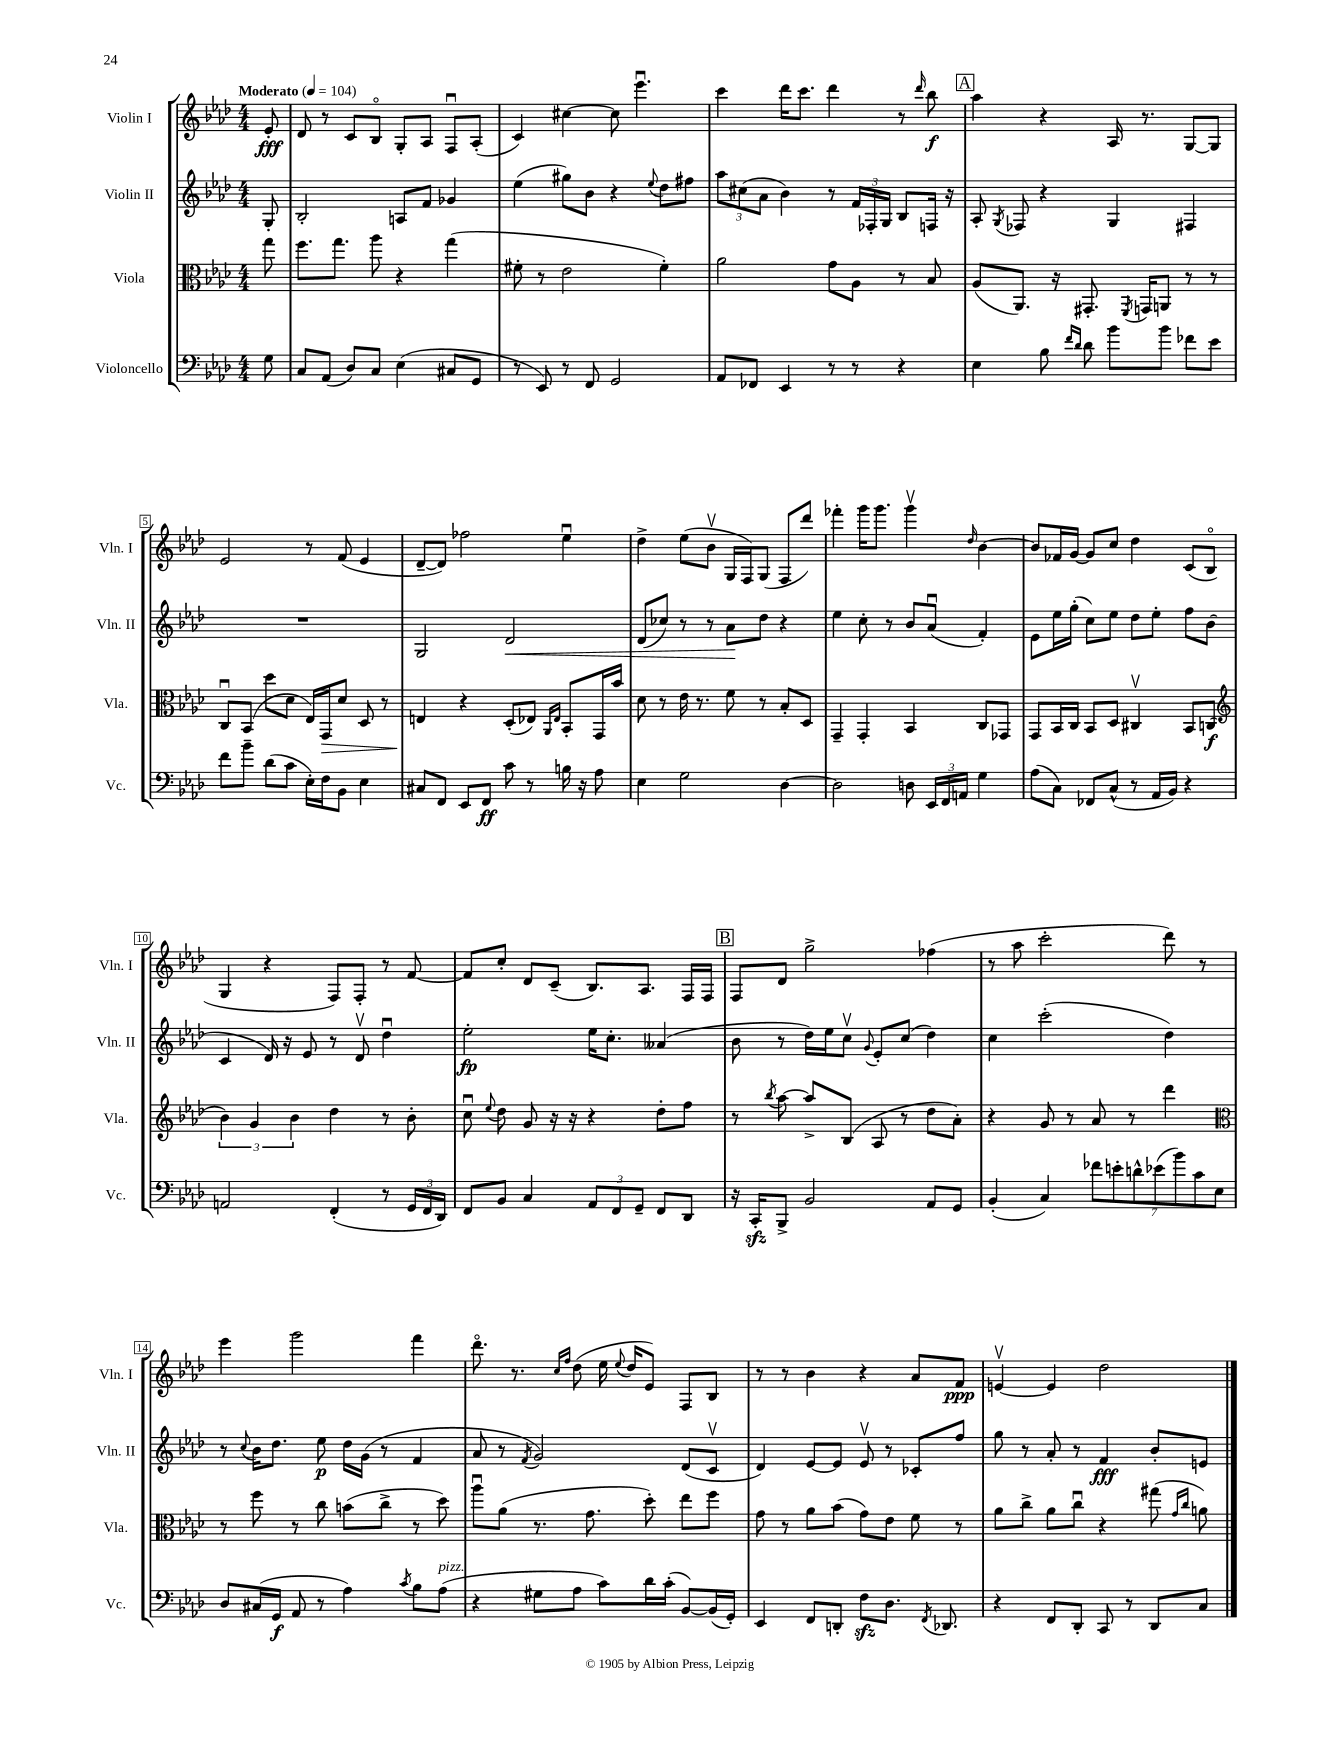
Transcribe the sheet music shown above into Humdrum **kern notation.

**kern	**dynam	**kern	**dynam	**kern	**dynam	**kern	**dynam
*part4	*part4	*part3	*part3	*part2	*part2	*part1	*part1
*staff4	*staff4	*staff3	*staff3	*staff2	*staff2	*staff1	*staff1
*I"Violoncello	*	*I"Viola	*	*I"Violin II	*	*I"Violin I	*
*I'Vc.	*	*I'Vla.	*	*I'Vln. II	*	*I'Vln. I	*
*clefF4	*	*clefC3	*	*clefG2	*	*clefG2	*
*k[b-e-a-d-]	*	*k[b-e-a-d-]	*	*k[b-e-a-d-]	*	*k[b-e-a-d-]	*
*M4/4	*	*M4/4	*	*M4/4	*	*M4/4	*
*MM104	*	*MM104	*	*MM104	*	*MM104	*
=	=	=	=	=	=	=	=
!	!	!	!	!	!	!LO:TX:a:B:t=Moderato	!
8G\	.	8gg\	.	8G'/	.	8e-'/	fff
=1	=1	=1	=1	=1	=1	=1	=1
8C/L	.	8.ff\L	.	2B-'/	.	8d-/	.
(8AA-/J	.	.	.	.	.	8r	.
.	.	8.gg\J	.	.	.	.	.
8D-/L)	.	.	.	.	.	8c/L	.
8C/J	.	8aa-\	.	.	.	8B-/J	.
(4E-\	.	4r	.	8An/L	.	8G'/L	.
.	.	.	.	8f/J	.	8A-/J	.
8C#X/L	.	(4gg\	.	4g-X/	.	8Fu/L	.
8GG/J	.	.	.	.	.	(8A-'/J	.
=2	=2	=2	=2	=2	=2	=2	=2
8r	.	8f#X'\	.	(4ee-\	.	4c/)	.
8EE-/)	.	8r	.	.	.	.	.
8r	.	2e-\	.	8gg#X\L)	.	[4cc#X\	.
8FF/	.	.	.	8b-\J	.	.	.
2GG/	.	.	.	4r	.	8cc#\]	.
.	.	.	.	.	.	4.eee-u\	.
.	.	.	.	8qqee-/	.	.	.
.	.	4f#'\)	.	8dd-\L	.	.	.
.	.	.	.	8ff#X\J	.	.	.
=3	=3	=3	=3	=3	=3	=3	=3
8AA-/L	.	2a-\	.	12aa-\L	.	4ccc\	.
.	.	.	.	(12cc#X\	.	.	.
8FF-X/J	.	.	.	.	.	.	.
.	.	.	.	12a-\J	.	.	.
4EE-/	.	.	.	4b-\)	.	16ddd-\KL	.
.	.	.	.	.	.	8.ccc\J	.
8r	.	8g\L	.	8r	.	4ddd-\	.
8r	.	8A-\J	.	24f/LL	.	.	.
.	.	.	.	24F-X'/	.	.	.
.	.	.	.	24G/JJ	.	.	.
4r	.	8r	.	8B-/L	.	8r	.
.	.	.	.	.	.	16qqddd-/	.
.	.	8B-/	.	16Fn/Jk	.	8bb-\	f
.	.	.	.	16r	.	.	.
!!LO:REH:place=s1:t=A
=4	=4	=4	=4	=4	=4	=4	=4
4E-\	.	(8A-/L	.	8A-'/	.	4aa-\	.
.	.	.	.	8qG/	.	.	.
.	.	8.AA-/J)	.	8F-X/	.	.	.
8B-\	.	.	.	4r	.	4r	.
.	.	16r	.	.	.	.	.
16qqf/LL	.	.	.	.	.	.	.
16qqd-/JJ	.	.	.	.	.	.	.
8d-\	.	8.GG#X'/	.	.	.	.	.
8b-\L	.	.	.	4G/	.	16A-/	.
.	.	8qFF/	.	.	.	.	.
.	.	16GGn/KL	.	.	.	8.r	.
8b-\J	.	8AAn/J	.	.	.	.	.
8f-X\L	.	8r	.	4F#X/	.	[8G/L	.
8e-\J	.	8r	.	.	.	8G/J]	.
!!LO:LB:g=z
=5	=5	=5	=5	=5	=5	=5	=5
8f\L	.	8Cu/L	.	1r	.	2e-/	.
8b-~\J	.	(8BB-/J	.	.	.	.	.
(8d-\L	.	8dd-\L	.	.	.	.	.
8c\J	.	8d-\J	.	.	.	.	.
16E-'\LL)	.	16E-/LL)	.	.	.	8r	.
!	!	!	!LO:HP:b	!	!	!	!
16F\J	.	16GG/J	>	.	.	.	.
8BB-\J	.	8d-/J	.	.	.	(8f/	.
4E-\	.	8D-/	.	.	.	4e-/	.
.	.	8r	.	.	.	.	.
=6	=6	=6	=6	=6	=6	=6	=6
8C#X/L	.	4En/	.	2G/	.	[8d-~/L	.
8FF/J	.	.	.	.	.	8d-/J])	.
8EE-/L	.	4r	]	.	.	2ff-X\	.
8FF/J	ff	.	.	.	.	.	.
!	!	!	!	!	!LO:HP:b	!	!
8c\	.	(8D-'/L	.	2d-/	<	.	.
8r	.	8E-X/J)	.	.	.	.	.
.	.	16qqAA-/LL	.	.	.	.	.
.	.	16qqE-/JJ	.	.	.	.	.
16Bn\	.	8BB-'/L	.	.	.	4ee-u\	.
16r	.	.	.	.	.	.	.
8A-\	.	16GG/L	.	.	.	.	.
.	.	16b-/JJ	.	.	.	.	.
=7	=7	=7	=7	=7	=7	=7	=7
4E-\	.	8d-\	.	(8d-/L	.	4dd-^\	.
.	.	8r	.	8cc-X/J)	.	.	.
2G\	.	16e-\	.	8r	.	(8ee-\L	.
.	.	8.r	.	.	.	.	.
.	.	.	.	8r	.	8b-v\J	.
.	.	8f\	.	8a-\L	.	16G/LL	.
.	.	.	.	.	.	16F/J)	.
.	.	8r	.	8dd-\J	[	(8G/J	.
[4D-\	.	8B-'/L	.	4r	.	8F/L	.
.	.	8D-/J	.	.	.	8ddd-/J)	.
=8	=8	=8	=8	=8	=8	=8	=8
2D-\]	.	4GG~/	.	4ee-\	.	4fff-X'\	.
.	.	4GG'/	.	8cc'\	.	16ggg\KL	.
.	.	.	.	.	.	8.ggg\J	.
.	.	.	.	8r	.	.	.
8Dn\	.	4BB-/	.	8b-/L	.	4gggv\	.
24EE-/LL	.	.	.	(8a-u/J	.	.	.
24FF/	.	.	.	.	.	.	.
24AAn/JJ	.	.	.	.	.	.	.
.	.	.	.	.	.	16qqdd-/	.
4G\	.	8C/L	.	4f'/)	.	[4b-\	.
.	.	8GG-X/J	.	.	.	.	.
=9	=9	=9	=9	=9	=9	=9	=9
(8A-\L	.	8GG/L	.	8e-\L	.	8b-/L]	.
8C\J)	.	16BB-/L	.	16ee-\L	.	16f-X/L	.
.	.	16C/JJ	.	(16gg'\JJ	.	[16g/JJ	.
8FF-X/L	.	8BB-/L	.	8cc\L)	.	8g/L]	.
(8C^^/J	.	8D-/J	.	8ee-\J	.	8cc/J	.
8r	.	4C#Xv/	.	8dd-\L	.	4dd-\	.
16AA-/LL	.	.	.	8ee-'\J	.	.	.
16BB-/JJ)	.	.	.	.	.	.	.
4r	.	8BB-/L	.	8ff\L	.	(8c/L	.
.	.	(8Cn/J	f	(8b-\J	.	8B-/J	.
!!LO:LB:g=z
=10	=10	=10	=10	=10	=10	=10	=10
*	*	*clefG2	*	*	*	*	*
2AAn/	.	6b-\)	.	4c/	.	4G/	.
.	.	6g/	.	.	.	.	.
.	.	.	.	16d-/)	.	4r	.
.	.	.	.	16r	.	.	.
.	.	6b-\	.	.	.	.	.
.	.	.	.	8e-/	.	.	.
(4FF'/	.	4dd-\	.	8r	.	8F/L)	.
.	.	.	.	8d-v/	.	8F'/J	.
8r	.	8r	.	4dd-u\	.	8r	.
24GG/LL	.	8b-'\	.	.	.	[8f/	.
24FF/	.	.	.	.	.	.	.
24DD-/JJ)	.	.	.	.	.	.	.
=11	=11	=11	=11	=11	=11	=11	=11
8FF/L	.	8ccu\	.	2ee-'\	fp	8f/L]	.
.	.	8qqee-/	.	.	.	.	.
8BB-/J	.	8dd-\	.	.	.	8cc'/J	.
4C/	.	8g/	.	.	.	8d-/L	.
.	.	16r	.	.	.	(8c~/J	.
.	.	16r	.	.	.	.	.
12AA-/L	.	4r	.	16ee-\KL	.	8.B-/L)	.
.	.	.	.	8.cc'\J	.	.	.
12FF/	.	.	.	.	.	.	.
12GG~/J	.	.	.	.	.	.	.
.	.	.	.	.	.	8.A-/J	.
8FF/L	.	8dd-'\L	.	(4a--X/	.	.	.
8DD-/J	.	8ff\J	.	.	.	16F/LL	.
.	.	.	.	.	.	16F/JJ	.
!!LO:REH:place=s1:t=B
=12	=12	=12	=12	=12	=12	=12	=12
16r	.	8r	.	8b-\	.	8F/L	.
16CCzz'/KL	.	.	.	.	.	.	.
.	.	8qbb-/	.	.	.	.	.
8BBB-^/J	.	[8aa-\	.	8r	.	8d-/J	.
2BB-/	.	8aa-^/L]	.	16dd-\LL)	.	2gg^\	.
.	.	.	.	16ee-\J	.	.	.
.	.	(8B-/J	.	8ccv\J	.	.	.
.	.	.	.	8qqg/	.	.	.
.	.	8A-/	.	8e-'/L	.	.	.
.	.	8r	.	(8cc/J	.	.	.
8AA-/L	.	8dd-\L	.	4dd-\)	.	(4ff-X\	.
8GG/J	.	8a-'\J)	.	.	.	.	.
=13	=13	=13	=13	=13	=13	=13	=13
(4BB-'/	.	4r	.	4cc\	.	8r	.
.	.	.	.	.	.	8aa-\	.
4C/)	.	8g/	.	(2ccc'\	.	2ccc'\	.
.	.	8r	.	.	.	.	.
14f-X\L	.	8a-/	.	.	.	.	.
14en'\	.	.	.	.	.	.	.
.	.	8r	.	.	.	.	.
14dn^^\	.	.	.	.	.	.	.
(14e-X\	.	.	.	.	.	.	.
.	.	4ddd-\	.	4dd-\)	.	8ddd-\)	.
14b-\)	.	.	.	.	.	.	.
14c\	.	.	.	.	.	.	.
.	.	.	.	.	.	8r	.
14E-\J	.	.	.	.	.	.	.
!!LO:LB:g=z
=14	=14	=14	=14	=14	=14	=14	=14
*	*	*clefC3	*	*	*	*	*
8D-/L	.	8r	.	8r	.	4eee-\	.
.	.	.	.	8qqcc/	.	.	.
(16C#X/L	.	8ff\	.	16b-\KL	.	.	.
16GG/JJ	f	.	.	8.dd-\J	.	.	.
8AA-/	.	8r	.	.	.	2ggg\	.
8r	.	8cc\	.	8ee-\	p	.	.
4A-\)	.	(8bn\L	.	16dd-\LL	.	.	.
.	.	.	.	(16g\JJ	.	.	.
.	.	8cc^\J	.	8r	.	.	.
8qc/	.	.	.	.	.	.	.
8B-\L	.	8r	.	4f/	.	4fff\	.
!LO:TX:a:i:t=pizz.	!	!	!	!	!	!	!
(8A-\J	.	8dd-\)	.	.	.	.	.
=15	=15	=15	=15	=15	=15	=15	=15
4r	.	8aa-u\L	.	8a-/	.	8.ddd-\	.
.	.	(8a-\J	.	8r	.	.	.
.	.	.	.	.	.	8.r	.
.	.	.	.	8qf/	.	.	.
8G#X\L	.	8.r	.	2g/)	.	.	.
.	.	.	.	.	.	16qqcc/LL	.
.	.	.	.	.	.	16qqff/JJ	.
8A-\J	.	.	.	.	.	(8dd-\	.
.	.	8.g\	.	.	.	.	.
8c\L)	.	.	.	.	.	16ee-\	.
.	.	.	.	.	.	8qqee-/	.
.	.	.	.	.	.	16dd-/KL	.
16d-\L	.	8dd-'\)	.	.	.	8e-/J)	.
(16c'\JJ	.	.	.	.	.	.	.
[8BB-/L)	.	8ee-\L	.	(8d-/L	.	8F/L	.
(16BB-/L]	.	8ff\J	.	8cv/J	.	8B-/J	.
16GG'/JJ)	.	.	.	.	.	.	.
=16	=16	=16	=16	=16	=16	=16	=16
4EE-/	.	8g\	.	4d-/)	.	8r	.
.	.	8r	.	.	.	8r	.
8FF/L	.	8a-\L	.	[8e-/L	.	4b-\	.
8DDn'/J	.	(8b-\J	.	8e-/J]	.	.	.
8Fzz\L	.	8g\L)	.	8e-v/	.	4r	.
8.D-\J	.	8e-\J	.	8r	.	.	.
.	.	8f\	.	8c-X'/L	.	8a-/L	.
8qFF/	.	.	.	.	.	.	.
8.DD-X/	.	.	.	.	.	.	.
.	.	8r	.	8ff/J	.	8f/J	ppp
=17	=17	=17	=17	=17	=17	=17	=17
4r	.	8a-\L	.	8gg\	.	[4env/	.
.	.	8cc^\J	.	8r	.	.	.
8FF/L	.	8a-\L	.	8a-'/	.	4e/]	.
8DD-'/J	.	8ccu\J	.	8r	.	.	.
8CC/	.	4r	.	4f/	fff	2dd-\	.
8r	.	.	.	.	.	.	.
8DD-/L	.	(8gg#X\	.	8b-'/L	.	.	.
.	.	16qqg/LL	.	.	.	.	.
.	.	16qqcc/JJ	.	.	.	.	.
8C/J	.	8an\)	.	8en/J	.	.	.
==	==	==	==	==	==	==	==
*-	*-	*-	*-	*-	*-	*-	*-
